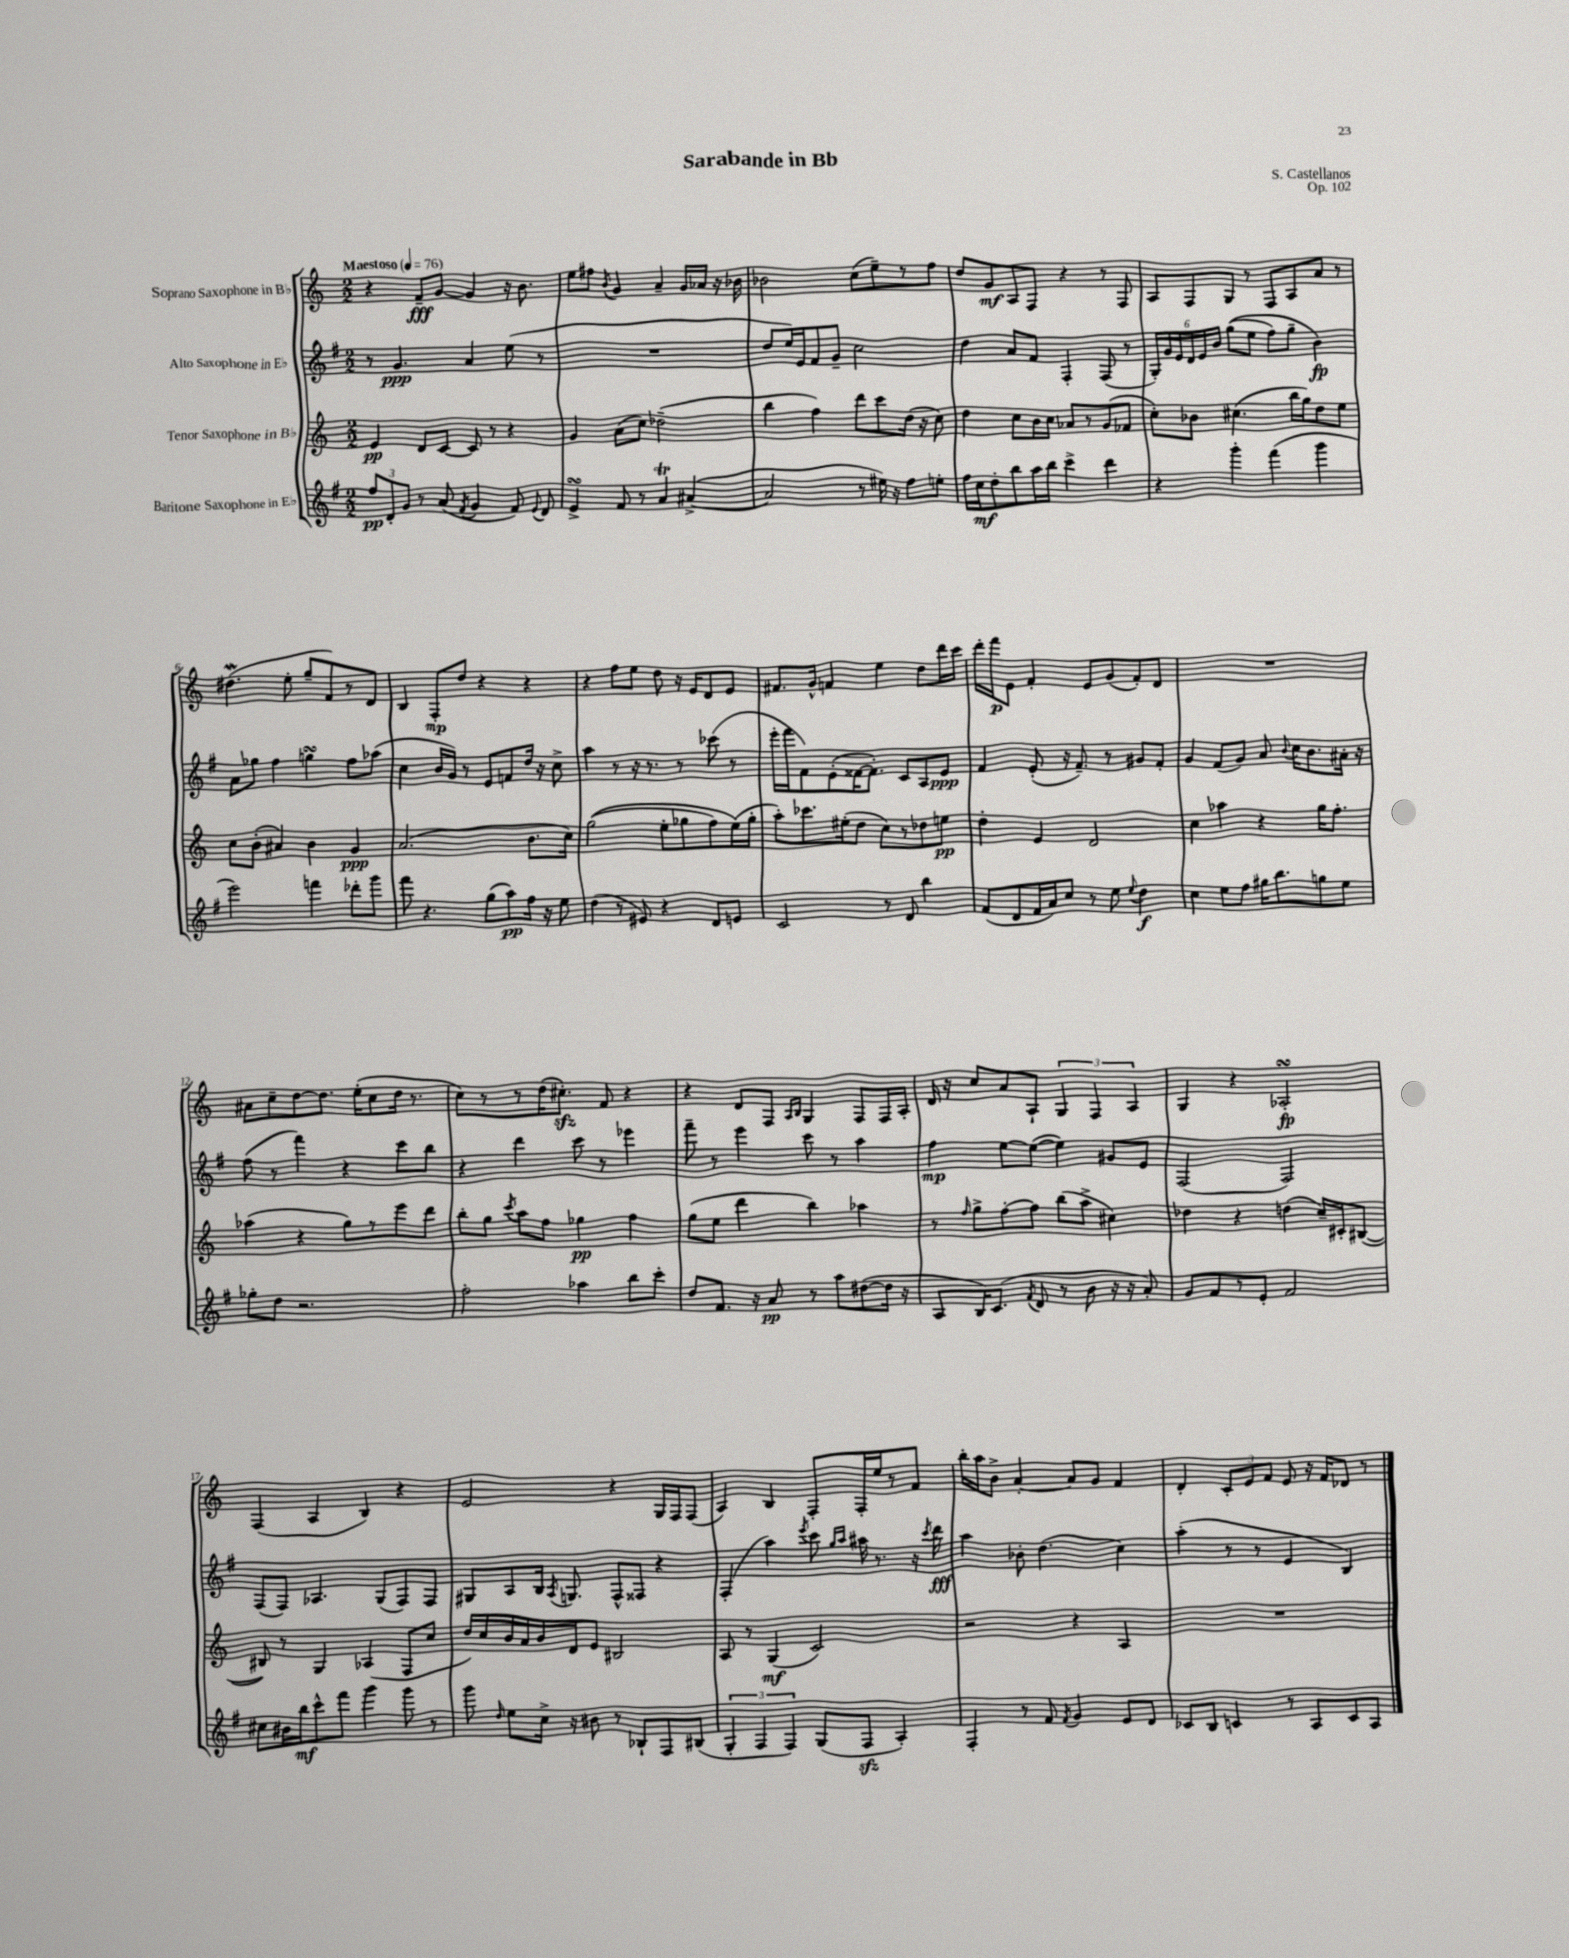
\header { title = "Sarabande in Bb" composer = "S. Castellanos" opus = "Op. 102" }
<<
\new StaffGroup <<
\new Staff = "s0" \with { instrumentName = "Soprano Saxophone in Bb" } {
    \clef treble \key c \major \numericTimeSignature \time 2/2 \tempo "Maestoso" 4 = 76
    \autoBeamOff r4 f'8[--\fff g'8]~ g'4 r16 b'8. |
    e''8[ fis''8] \acciaccatura { b'8 } g'4 a'4-- g'16[ aes'16] r16 bes'16 |
    bes'2 c''8[( e''8--) r8 f''8] |
    d''8[ g'8\mf a8 f8] r4 r8 f8 |
    a8[ f8 g8] r8 f8[ a8 a'8] r8 |
    dis''4.\mordent( e''8-. g''8[-- f'8) r8 d'8] |
    b4 f8[-.\mp d''8] r4 r4 |
    r4 f''8[ e''8] d''8 r16 e'16[ d'8 e'8] |
    fis'8.[ g'16]-^ f'4 e''4 d''8[ d'''16 c'''16] |
    d'''16[-. f'''16\p e'8] f'4-. e'8[ g'8( f'8-.) d'8] |
    R1 |
    ais'8[ c''8-- d''8~ d''8.] e''16[-.( c''8 d''16] r8. |
    c''8[) r8 r8 d''16( cis''8.]-.\sfz) f'8 r4 |
    r4 d'8[ f8] \grace { a16[ b16] } g4 f8[ f16 a16]-. |
    d'16 r16 c''8[ a'8 a8]-! \tuplet 3/2 { g4 f4 a4 } |
    g4 r4 aes2-.\turn\fp |
    f4( a4 b4) r4 |
    e'2 r4 g16[ f16 f8]( |
    a4) b4 f8[-. f16-. e''16 r8 f'8] |
    b''16[-. a''16 b'8]-> a'4~-. a'8[ g'8] f'4 |
    d'4-. \tuplet 3/2 { c'8[-. e'8 f'8] } e'8 r16 f'16[ des'8] r8 \bar "|." |
}
\new Staff = "s1" \with { instrumentName = "Alto Saxophone in Eb" } {
    \clef treble \key g \major \numericTimeSignature \time 2/2
    \autoBeamOff r8 g'4.\ppp a'4 e''8( r8 |
    R1 |
    d''8[ e''16) e'16 fis'8 g'8]-- c''2 |
    d''4 a'8[ fis'8] fis4-. fis8( r8 |
    \tuplet 6/4 { g16[-.) g'16 e'16 d'16 e'16 b'16] } g''8[(\( e''8] fis''8[) g''8]-- b'4\fp\) |
    a'8[ ges''8] fis''4 g''4\turn fis''8[ aes''8]( |
    c''4 b'16[ g'16]) r8 e'8[ f'8 d''16] r16 c''8-> |
    a''4 r8 r16 r8. r8 ces'''8( r8 |
    e'''16[-. fis'''16 fis'8) e'8-.( fisis'16~ fisis'8.]-.) c'8[ a8 e'8]\ppp |
    fis'4 e'8-.( r16 fis'8.--) r8 gis'8[ fis'8]-. |
    g'4 fis'8[( g'8]) a'8 \appoggiatura { b'8 } c''16[ b'8. ais'16]-. r16 |
    fis''8( r8 fis'''4) r4 c'''8[ b''8] |
    r4 d'''4 c'''8 r8 ees'''4 |
    fis'''8-- r8 e'''4 c'''8 r8 a''4 |
    fis''4\mp e''8[~ e''8]~( e''4) gis'8[ e'8] |
    fis2( fis2) |
    fis8[( fis8]) aes4. g8[( fis8) fis8] |
    gis8[ a8 b16] \acciaccatura { a8 } g8. fis8[-^ fisis8] r4 |
    fis4-.( a''4) \acciaccatura { e'''8 } c'''8 \grace { g''16[ a''16] } ais''16 r8. r16 \acciaccatura { c'''8 } d'''16\fff |
    a''4 bes'8-. d''4.( c''4) |
    a''4-.( r8 r8 e'4 b4) \bar "|." |
}
\new Staff = "s2" \with { instrumentName = "Tenor Saxophone in Bb" } {
    \clef treble \key c \major \numericTimeSignature \time 2/2
    \autoBeamOff e'4\pp d'8[ c'8]~ c'8 r8 r4 |
    g'4 a'8[( c''8]) des''2--( |
    b''4 f''4) d'''8[ c'''8 d''16]( r16 c''8) |
    d''4 c''8[ b'16 c''16] aes'8[ r8 g'8( fes'8] |
    c''8[-.) bes'8] cis''4.( b''16[ g''16) d''8 e''8] |
    c''8[ b'8]-.( ais'4) b'4 g'4\ppp |
    a'2.( b'8.[ c''16]) |
    g''2(\( e''8[-. ges''8 f''8) e''16(\) ges''16]-. |
    a''8[-.) ces'''8. eis''16-.( d''8] c''8[) r8 des''8 e''8]\pp |
    d''4-. e'4 d'2 |
    c''4 aes''4 r4 g''16[ f''8.]-. |
    aes''4( r4 g''8[) r8 e'''8 d'''8] |
    b''8[-. g''8] \acciaccatura { c'''8 } a''8[ f''8] ges''4\pp f''4 |
    g''8[( e''8] d'''4 b''4) aes''4 |
    r8 \grace { f''16 } g''8[-> f''8~-. f''8] b''8[( a''8]-> cis''4) |
    des''4 r4 d''4( c''16[--) cis'16-. bis8]~( |
    bis8) r8 g4 aes4( f8[ c''8] |
    d''16[) c''16 b'16 a'16 b'16 d'16 e'8] bis2 |
    a8 r8 g4\mf( c'2) |
    r2 r4 a4 |
    R1 \bar "|." |
}
\new Staff = "s3" \with { instrumentName = "Baritone Saxophone in Eb" } {
    \clef treble \key g \major \numericTimeSignature \time 2/2
    \autoBeamOff \tuplet 3/2 { fis''8[\pp d'8-. g'8] } r8 a'8( \acciaccatura { fis'8 } g'4 fis'8) \appoggiatura { e'8 } d'8 |
    e'4->\turn fis'8 r8 a'4\trill ais'4~->( |
    ais'2 r8 eis''16) r16 fis''8[ e''8]-. |
    fis''16[ c''16\mf d''8-. b''8 a''16 b''16] c'''4-> d'''4 |
    r4 g'''4-. fis'''4( g'''4 |
    e'''2) f'''4 des'''8[-. g'''8] |
    fis'''8 r4. g''8[( a''8\pp) fis''16] r16 e''8 |
    d''4( r8 eis'8) r4 d'8[ e'8] |
    c'2 r8 d'8 b''4 |
    fis'8[( d'8 fis'16 a'16) c''8] r8 e''8 \appoggiatura { e''8 } d''4\f |
    c''4 e''8[ fis''8] gis''16[ b''8. g''8 e''8] |
    ges''8[-. d''8] r2. |
    fis''2-. aes''4 b''8[ c'''8]-. |
    d''8[ fis'8.] r16 a'8\pp r8 a''8[ dis''8~( dis''16] r16 |
    a8[ b16) c'8.]( \acciaccatura { fis'8 } d'8 r8 b'8 r16 r16 a'8-.) |
    g'8[ fis'8 r8 e'8]-. fis'2 |
    cis''8[ bis'16 b''16\mf c'''8-^ fis'''8] g'''4 g'''8 r8 |
    g'''8 \grace { d''16 } e''8[ c''16]-> r16 bis'8 r8 bes8[-! fis8 bis8]( |
    \tuplet 3/2 { g4-. fis4 fis4) } g8[( fis8]\sfz a4-.) |
    fis4-. r8 fis'8 \acciaccatura { fis'8 } g'4 e'8[ d'8] |
    ces'8[ b8] c'4 r8 a8[ c'8 a8] \bar "|." |
}
>>
>>
